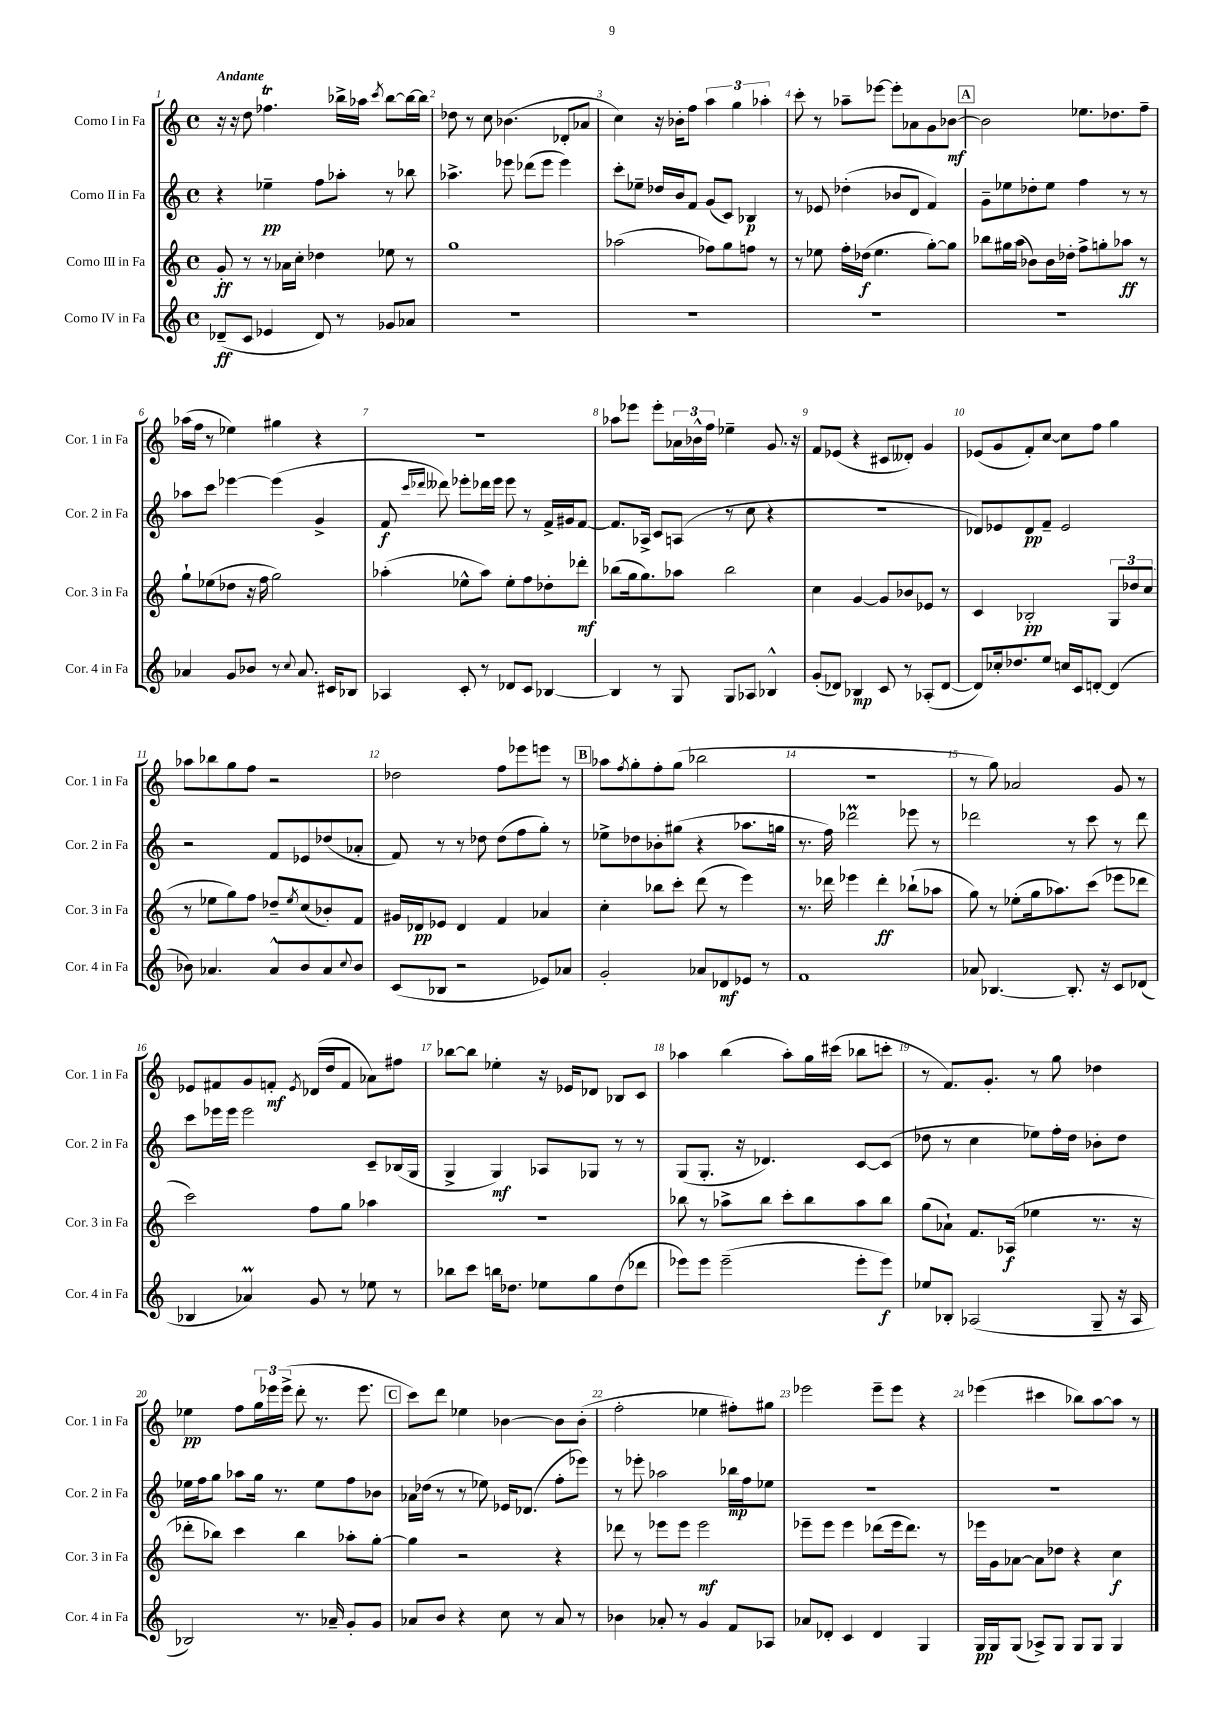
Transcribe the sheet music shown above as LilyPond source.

<<
\new StaffGroup <<
\new Staff = "s0" \with { instrumentName = "Corno I in Fa" shortInstrumentName = "Cor. 1 in Fa" } {
    \clef treble \key c \major \defaultTimeSignature \time 4/4 \tempo "Andante"
    r16 r16 d''8 fes''4.\trill bes''16-> aes''16 \acciaccatura { c'''8 } bes''8~ bes''16~ bes''16 |
    des''8 r8 c''8 bes'4.( des'8-. aes'8 |
    c''4) r16 bes'16-. f''8 \tuplet 3/2 { a''4 g''4 aes''4-. } |
    c'''8-. r8 aes''8-- ees'''8~ ees'''8-. aes'8 g'8 bes'8~\mf |
    \mark \markup { \box "A" } bes'2 ees''8. des''8. f''8-- |
    aes''16( f''16 r8 ees''4) gis''4 r4 |
    R1 |
    aes''8 ees'''8 ees'''8-. \tuplet 3/2 { aes'16 bes'16-^ f''16 } ees''4-- g'8. r16 |
    f'8 ees'8( r4 cis'8 deses'8-.) g'4 |
    ees'8( g'8 f'8-.) c''8~ c''8 f''8 g''4 |
    aes''8 bes''8 g''8 f''8 r2 |
    des''2 f''8 ees'''8 e'''8 r8 |
    \mark \markup { \box "B" } aes''8 \acciaccatura { f''8 } g''8-. f''8-. g''8( bes''2 |
    R1 |
    r8 g''8) aes'2 g'8 r8 |
    ees'8 fis'8 g'8 f'8-.\mf \acciaccatura { ees'8 } des'16( d''16 f'8 aes'8) fis''8 |
    bes''8~ bes''8 ees''4-. r16 ees'16 des'8 bes8 c'8 |
    aes''4 b''4( aes''8-.) g''16 cis'''16( bes''8 c'''8-. |
    r8 f'8.) g'8.-. r8 g''8 des''4 |
    ees''4\pp f''8 \tuplet 3/2 { g''16 ees'''16 ees'''16->( } d'''8-. r8. ees'''8. |
    \mark \markup { \box "C" } c'''8) d'''8 ees''4 bes'4~ bes'8 bes'8-.( |
    f''2-. ees''4 fis''8-.) gis''8 |
    ees'''2 ees'''8-- ees'''8 r4 |
    ees'''4( cis'''4 bes''8) a''8~ a''8 r8 \bar "|." |
}
\new Staff = "s1" \with { instrumentName = "Corno II in Fa" shortInstrumentName = "Cor. 2 in Fa" } {
    \clef treble \key c \major \defaultTimeSignature \time 4/4
    r4 ees''4--\pp f''8 aes''8-. r8 bes''8 |
    aes''4.-> ees'''8 des'''8( ees'''8 ees'''4) |
    c'''8-. ees''8-- des''16 b'16 f'8 g'8( c'8) bes4\p |
    r8 ees'8 des''4-.( bes'8 d'8 f'4) |
    \mark \markup { \box "A" } g'8-- ees''8 des''8-. ees''8 f''4 r8 r8 |
    aes''8 c'''8 ees'''4~ ees'''4( g'4-> |
    f'8\f \grace { c'''16 des'''16 } deses'''8) ees'''8-. des'''16 ees'''16 ees'''8 r8 f'16-> gis'16 f'8~ |
    f'8. aes16-> c'8 a8( r8 c''8 r4 |
    r1 |
    des'8) ees'8 des'8\pp f'8-- ees'2 |
    r2 f'8 ees'8 des''8( aes'8-. |
    f'8) r8 r8 des''8 des''8( f''8 g''8-.) r8 |
    \mark \markup { \box "B" } ees''8-> des''8 bes'8-. gis''8( r4 aes''8. g''16 |
    r8. f''16) des'''2\prall ees'''8 r8 |
    des'''2 r8 c'''8 r8 des'''8 |
    c'''8 ees'''16 ees'''16 ees'''2 c'8-- bes16( g16 |
    g4-> g4\mf) aes8 ges8 r8 r8 |
    g8( g8.-. r16 des'4.) c'8~ c'8( |
    des''8 r8 c''4 ees''8) f''16-. des''16 bes'8-. des''8 |
    ees''16 f''16 g''8 aes''8 g''16 r8. ees''8 f''8 bes'8 |
    \mark \markup { \box "C" } aes'16 des''16( r8 r8 ees''8) ees'16 des'8.( f''8-. ees'''8) |
    r8 ees'''8-. aes''2 bes''16\mp f''16 ees''8 |
    R1 |
    R1 \bar "|." |
}
\new Staff = "s2" \with { instrumentName = "Corno III in Fa" shortInstrumentName = "Cor. 3 in Fa" } {
    \clef treble \key c \major \defaultTimeSignature \time 4/4
    g'8-.\ff r8 r8 aes'16 c''16-. des''4 ees''8 r8 |
    g''1 |
    aes''2( fes''8) g''8 f''8 r8 |
    r8 ees''8 f''16-. des''16\f( ees''4. g''8~-.) g''8 |
    \mark \markup { \box "A" } bes''8 gis''16 a''16( bes'8) bes'16 des''16-. f''8-> g''8-. aes''8\ff r8 |
    g''8-! ees''8( des''8 r16 f''16 g''2) |
    aes''4-.( ees''8-^ aes''8) ees''8-. f''8 des''8-. des'''8-.\mf |
    bes''8( g''16 g''8.) aes''8 bes''2 |
    c''4 g'4~ g'8 bes'8 ees'8 r8 |
    c'4 bes2-.\pp \tuplet 3/2 { g8 des''8 c''8( } |
    r8 ees''8 g''8) f''8 des''8-- \acciaccatura { ees''8 } c''8( bes'8-.) f'8 |
    gis'16 des'16\pp ees'8 des'4 f'4 aes'4 |
    \mark \markup { \box "B" } c''4-. bes''8 c'''8-. d'''8( r8 e'''4) |
    r8. des'''16 ees'''4 des'''4-.\ff bes''8-!( aes''8 |
    g''8) r8 ees''8-.( g''16 aes''8.) c'''8( ees'''8 des'''8 |
    c'''2) f''8 g''8 aes''4 |
    R1 |
    bes''8 r8 aes''8-> bes''8 c'''8-. bes''8 aes''8 bes''8 |
    g''8( aes'8-!) f'8. aes16\f( ees''4 r8. r16 |
    des'''8-. bes''8) c'''4 bes''4 aes''8-. g''8~-. |
    \mark \markup { \box "C" } g''4 r2 r4 |
    des'''8 r8 ees'''8 ees'''8 ees'''2\mf |
    ees'''8-- ees'''8 ees'''4 des'''8( ees'''16 des'''8.) r8 |
    ees'''16 g'16 aes'8~ aes'8 des''8 r4 c''4\f \bar "|." |
}
\new Staff = "s3" \with { instrumentName = "Corno IV in Fa" shortInstrumentName = "Cor. 4 in Fa" } {
    \clef treble \key c \major \defaultTimeSignature \time 4/4
    des'8--\ff( c'8 ees'4 des'8) r8 ges'8 aes'8 |
    R1 |
    R1 |
    R1 |
    \mark \markup { \box "A" } R1 |
    aes'4 g'8 bes'8 r8 \appoggiatura { c''8 } aes'8. cis'16 bes8 |
    aes4 c'8-. r8 des'8 c'8 bes4~ |
    bes4 r8 g8 g8 aes8 bes4-^ |
    g'8-.( des'8) bes4\mp c'8 r8 aes8-.( des'8~ |
    des'8) ces''16-. des''8. e''8 c''16 c'16 d'8~-. d'4( |
    bes'8) aes'4. aes'8-^ bes'8 aes'8 \appoggiatura { c''8 } bes'8 |
    c'8( bes8 r2 ees'8) aes'8 |
    \mark \markup { \box "B" } g'2-. aes'8 des'8\mf ees'8 r8 |
    f'1 |
    aes'8 bes4.~ bes8.-. r16 c'8 des'8( |
    bes4 aes'4\prall) g'8 r8 ees''8 r8 |
    bes''8 c'''8 b''16 des''8. ees''8 g''8 des''8( des'''8 |
    ees'''8) ees'''8 ees'''2--( ees'''8-. ees'''8\f) |
    ees''8 bes8-. aes2( g8-- r16 aes16 |
    bes2) r8. aes'16-- g'8-. g'8 |
    \mark \markup { \box "C" } aes'8 b'8 r4 c''8 r8 aes'8 r8 |
    bes'4 aes'8-. r8 g'4 f'8 aes8 |
    aes'8 des'8-. c'4 des'4 g4 |
    g16\pp g16 g8( aes8->) g8 g8 g8 g4 \bar "|." |
}
>>
>>
\layout { \context { \Score \override BarNumber.break-visibility = ##(#f #t #t) barNumberVisibility = #all-bar-numbers-visible } }
